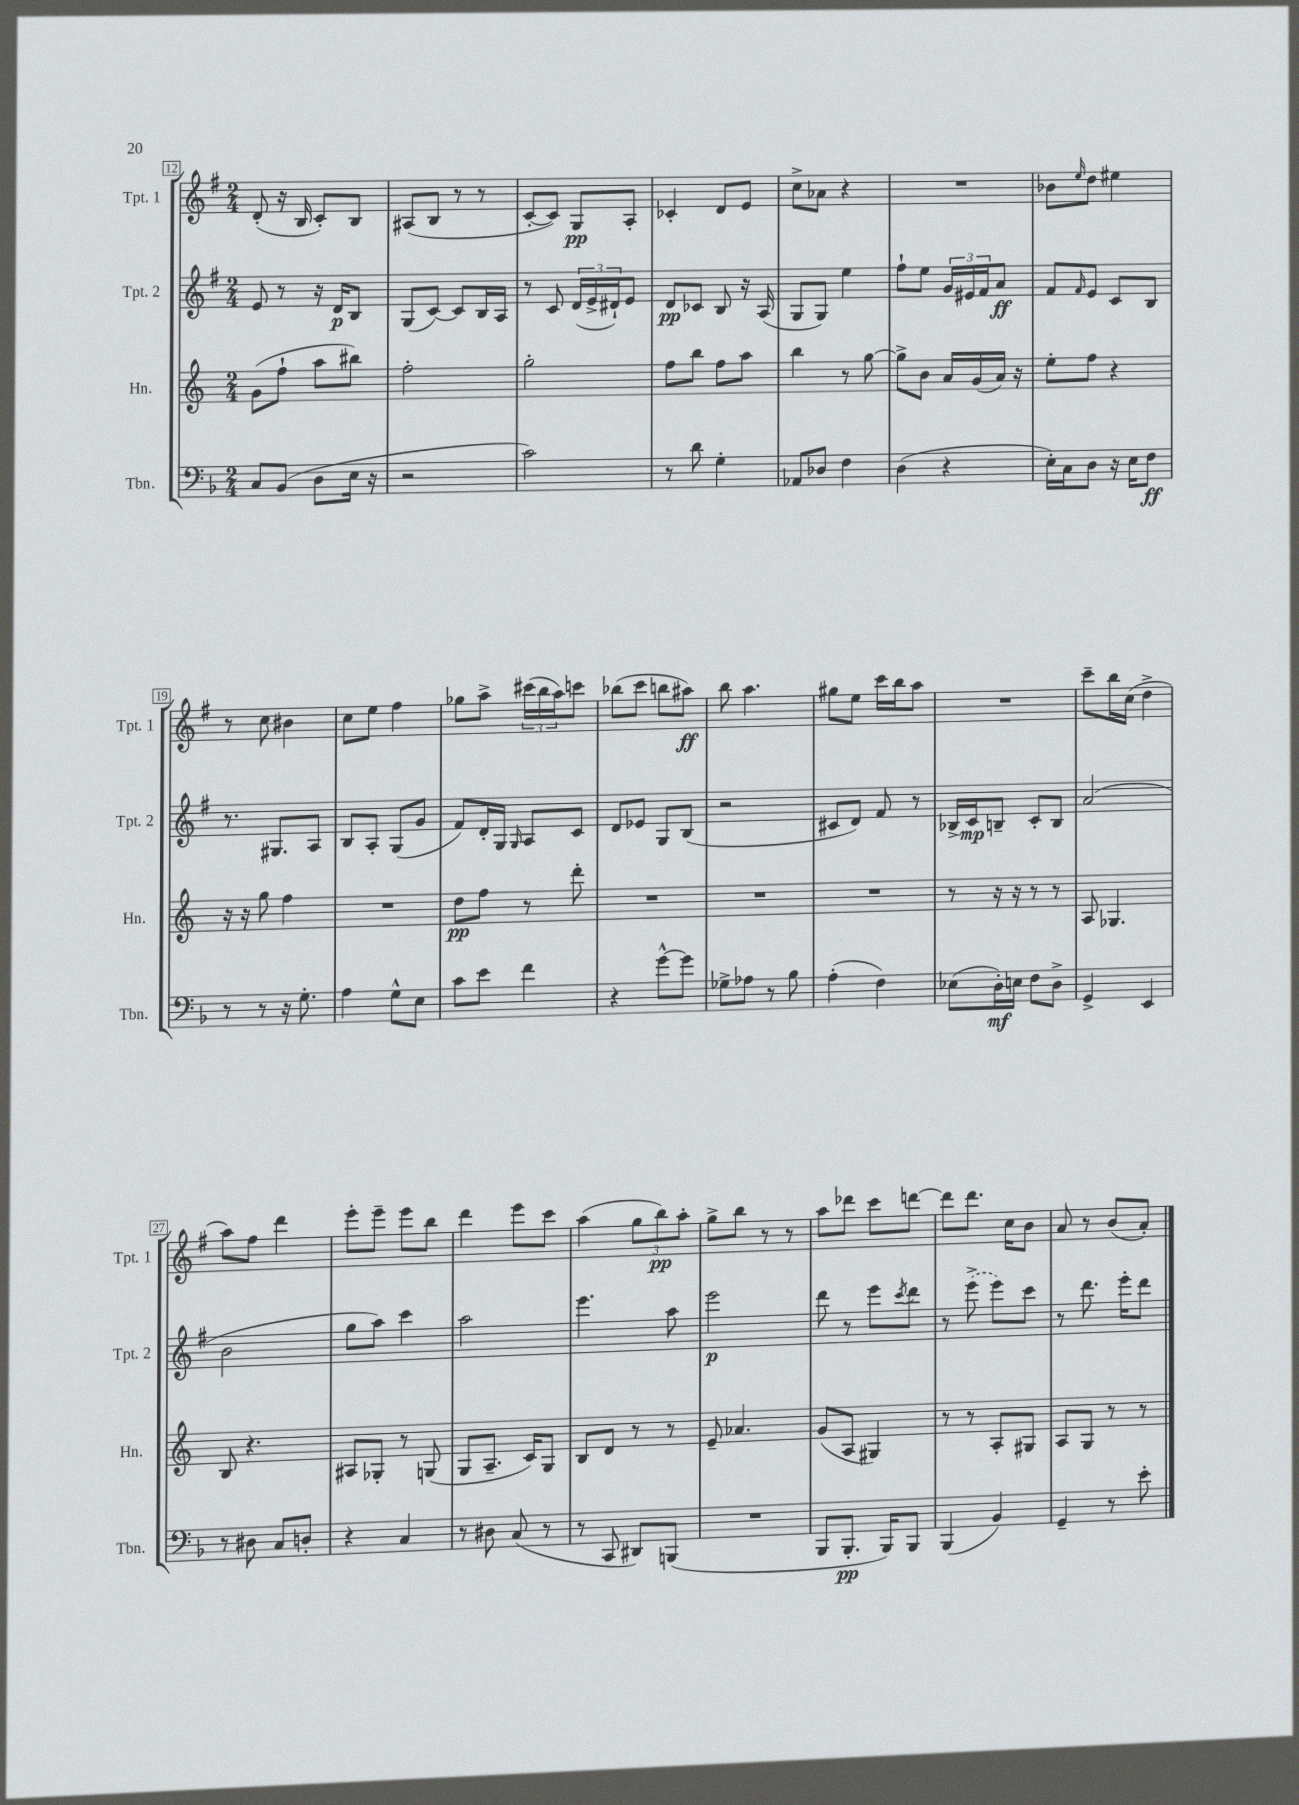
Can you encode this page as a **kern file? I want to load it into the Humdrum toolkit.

**kern	**dynam	**kern	**dynam	**kern	**dynam	**kern	**dynam
*part4	*part4	*part3	*part3	*part2	*part2	*part1	*part1
*staff4	*staff4	*staff3	*staff3	*staff2	*staff2	*staff1	*staff1
*I"Tbn.	*	*I"Hn.	*	*I"Tpt. 2	*	*I"Tpt. 1	*
*I'Tbn.	*	*I'Hn.	*	*I'Tpt. 2	*	*I'Tpt. 1	*
*clefF4	*	*clefG2	*	*clefG2	*	*clefG2	*
*k[b-]	*	*k[]	*	*k[f#]	*	*k[f#]	*
*M2/4	*	*M2/4	*	*M2/4	*	*M2/4	*
=12	=12	=12	=12	=12	=12	=12	=12
8C/L	.	(8g\L	.	8e/	.	(8d'/	.
(8BB-/J	.	8ff`\J	.	8r	.	16r	.
.	.	.	.	.	.	16B/	.
8D\L	.	8aa\L	.	16r	.	8c'/L)	.
.	.	.	.	16d/KL	p	.	.
16E\Jk	.	8bb#X\J)	.	8B/J	.	8B/J	.
16r	.	.	.	.	.	.	.
=13	=13	=13	=13	=13	=13	=13	=13
2r	.	2ff'\	.	(8G/L	.	(8A#X/L	.
.	.	.	.	[8c/J)	.	8B/J	.
.	.	.	.	8c/L]	.	8r	.
.	.	.	.	16B/L	.	8r	.
.	.	.	.	16A/JJ	.	.	.
=14	=14	=14	=14	=14	=14	=14	=14
2c\)	.	2gg'\	.	8r	.	[8c'/L	.
.	.	.	.	8c/	.	8c/J])	.
.	.	.	.	(24d/LL	.	8G/L	pp
.	.	.	.	24e^/	.	.	.
.	.	.	.	24d#X`/J)	.	.	.
.	.	.	.	8e/J	.	8A'/J	.
=15	=15	=15	=15	=15	=15	=15	=15
8r	.	8ff\L	.	8d/L	pp	4c-X'/	.
8d\	.	8bb\J	.	8c-X/J	.	.	.
4G'\	.	8ff\L	.	8B/	.	8d/L	.
.	.	8aa\J	.	16r	.	8e/J	.
.	.	.	.	(16A/	.	.	.
=16	=16	=16	=16	=16	=16	=16	=16
8AA-X/L	.	4bb\	.	8G/L	.	8cc^\L	.
8D-X/J	.	.	.	8G/J)	.	8a-X\J	.
4F\	.	8r	.	4ee\	.	4r	.
.	.	[8gg\	.	.	.	.	.
=17	=17	=17	=17	=17	=17	=17	=17
(4D\	.	8gg^\L]	.	8ff#`\L	.	2r	.
.	.	8b\J	.	8ee\J	.	.	.
4r	.	16a/LL	.	24g/LL	.	.	.
.	.	.	.	24e#X/	.	.	.
.	.	(16g/	.	.	.	.	.
.	.	.	.	24f#/J	.	.	.
.	.	16a/JJ)	.	8a/J	ff	.	.
.	.	16r	.	.	.	.	.
=18	=18	=18	=18	=18	=18	=18	=18
16E'\LL)	.	8ee'\L	.	8f#/L	.	8b-X\L	.
16C\J	.	.	.	.	.	.	.
.	.	.	.	16qqf#/	.	16qqee/	.
8D\J	.	8ff\J	.	8e/J	.	8dd\J	.
16r	.	4r	.	8c/L	.	4ee#X\	.
16E\KL	.	.	.	.	.	.	.
8F\J	ff	.	.	8B/J	.	.	.
!!LO:LB:g=z
=19	=19	=19	=19	=19	=19	=19	=19
8r	.	16r	.	8.r	.	8r	.
.	.	16r	.	.	.	.	.
8r	.	8gg\	.	.	.	8cc\	.
.	.	.	.	8.G#X/L	.	.	.
16r	.	4ff\	.	.	.	4b#X\	.
8.G'\	.	.	.	.	.	.	.
.	.	.	.	8A/J	.	.	.
=20	=20	=20	=20	=20	=20	=20	=20
4A\	.	2r	.	8B/L	.	8cc\L	.
.	.	.	.	8A'/J	.	8ee\J	.
8G^^\L	.	.	.	(8G/L	.	4ff#\	.
8E\J	.	.	.	8g/J	.	.	.
=21	=21	=21	=21	=21	=21	=21	=21
8c\L	.	8dd\L	pp	8f#/L)	.	8gg-X\L	.
8e\J	.	8ff\J	.	16d'/L	.	8aa^\J	.
.	.	.	.	16G/JJ	.	.	.
.	.	.	.	16qqG/	.	.	.
4f\	.	8r	.	8A/L	.	(24ccc#X\LL	.
.	.	.	.	.	.	24bb\	.
.	.	.	.	.	.	24aa\J)	.
.	.	8ddd'\	.	8c/J	.	8cccn\J	.
=22	=22	=22	=22	=22	=22	=22	=22
4r	.	2r	.	8d/L	.	(8bb-X\L	.
.	.	.	.	8e-X/J	.	8ccc\J	.
[8g^^\L	.	.	.	8G/L	.	8bbn\L	.
8g\J]	.	.	.	(8B/J	.	8aa#X\J)	ff
=23	=23	=23	=23	=23	=23	=23	=23
8G-X^\L	.	2r	.	2r	.	8bb\	.
8A-X\J	.	.	.	.	.	4.aa\	.
8r	.	.	.	.	.	.	.
8B-\	.	.	.	.	.	.	.
=24	=24	=24	=24	=24	=24	=24	=24
(4A'\	.	2r	.	8c#X/L	.	8gg#X\L	.
.	.	.	.	8d/J)	.	8ee\J	.
4F\)	.	.	.	8f#/	.	16ccc\LL	.
.	.	.	.	.	.	16bb\J	.
.	.	.	.	8r	.	8aa\J	.
=25	=25	=25	=25	=25	=25	=25	=25
(8E-X\L	.	8r	.	16B-X^/LL	.	2r	.
.	.	.	.	16c/J	mp	.	.
16D'\L)	mf	16r	.	8Bn~/J	.	.	.
16En\JJ	.	16r	.	.	.	.	.
8F\L	.	8r	.	8c'/L	.	.	.
8D^\J	.	8r	.	8B/J	.	.	.
=26	=26	=26	=26	=26	=26	=26	=26
4GG^/	.	8A/	.	(2a/	.	8ccc~\L	.
.	.	4.G-X/	.	.	.	16bb\L	.
.	.	.	.	.	.	(16cc\JJ	.
4EE/	.	.	.	.	.	4dd^\	.
!!LO:LB:g=z
=27	=27	=27	=27	=27	=27	=27	=27
8r	.	8B/	.	2b\	.	8aa\L)	.
8D#X\	.	4.r	.	.	.	8ff#\J	.
8C/L	.	.	.	.	.	4ddd\	.
8Dn'/J	.	.	.	.	.	.	.
=28	=28	=28	=28	=28	=28	=28	=28
4r	.	8A#X/L	.	8gg\L	.	8eee'\L	.
.	.	8G-X'/J	.	8aa\J)	.	8eee~\J	.
4C/	.	8r	.	4ccc\	.	8eee\L	.
.	.	(8Gn/	.	.	.	8bb\J	.
=29	=29	=29	=29	=29	=29	=29	=29
8r	.	8G/L	.	2aa\	.	4ddd\	.
8D#X\	.	8.A~/J	.	.	.	.	.
(8C/	.	.	.	.	.	8eee\L	.
.	.	16c/KL)	.	.	.	.	.
8r	.	8G/J	.	.	.	8ccc\J	.
=30	=30	=30	=30	=30	=30	=30	=30
8r	.	8B/L	.	4.eee\	.	(4aa\	.
8CC/	.	8d/J	.	.	.	.	.
8DD#X/L)	.	8r	.	.	.	12gg\L	.
.	.	.	.	.	.	12bb\)	pp
(8BBBn/J	.	8r	.	8aa\	.	.	.
.	.	.	.	.	.	12aa'\J	.
=31	=31	=31	=31	=31	=31	=31	=31
2r	.	8e~/	.	2eee\	p	8gg^\L	.
.	.	4.a-X/	.	.	.	8bb\J	.
.	.	.	.	.	.	8r	.
.	.	.	.	.	.	8r	.
=32	=32	=32	=32	=32	=32	=32	=32
8BBB-/L	.	(8g/L	.	8ddd\	.	8aa\L	.
8.BBB-'/J	pp	8A/J	.	8r	.	8ddd-X\J	.
.	.	4G#X/)	.	8eee\L	.	8ccc\L	.
16BBB-/KL)	.	.	.	.	.	.	.
.	.	.	.	8qccc/	.	.	.
8BBB-/J	.	.	.	8ddd\J	.	[8dddn\J	.
=33	=33	=33	=33	=33	=33	=33	=33
(4BBB-/	.	8r	.	8r	.	8ddd\L]	.
.	.	8r	.	(8eee^\	.	8.ddd\J	.
4BB-/)	.	8A'/L	.	8eee\L)	.	.	.
.	.	.	.	.	.	16cc\KL	.
.	.	8G#X/J	.	8ccc\J	.	8b\J	.
=34	=34	=34	=34	=34	=34	=34	=34
4GG~/	.	8A/L	.	8r	.	8a/	.
.	.	8G/J	.	8.ddd\	.	8r	.
8r	.	8r	.	.	.	(8b/L	.
.	.	.	.	16eee'\KL	.	.	.
8e'\	.	8r	.	8ddd\J	.	8a'/J)	.
==	==	==	==	==	==	==	==
*-	*-	*-	*-	*-	*-	*-	*-
